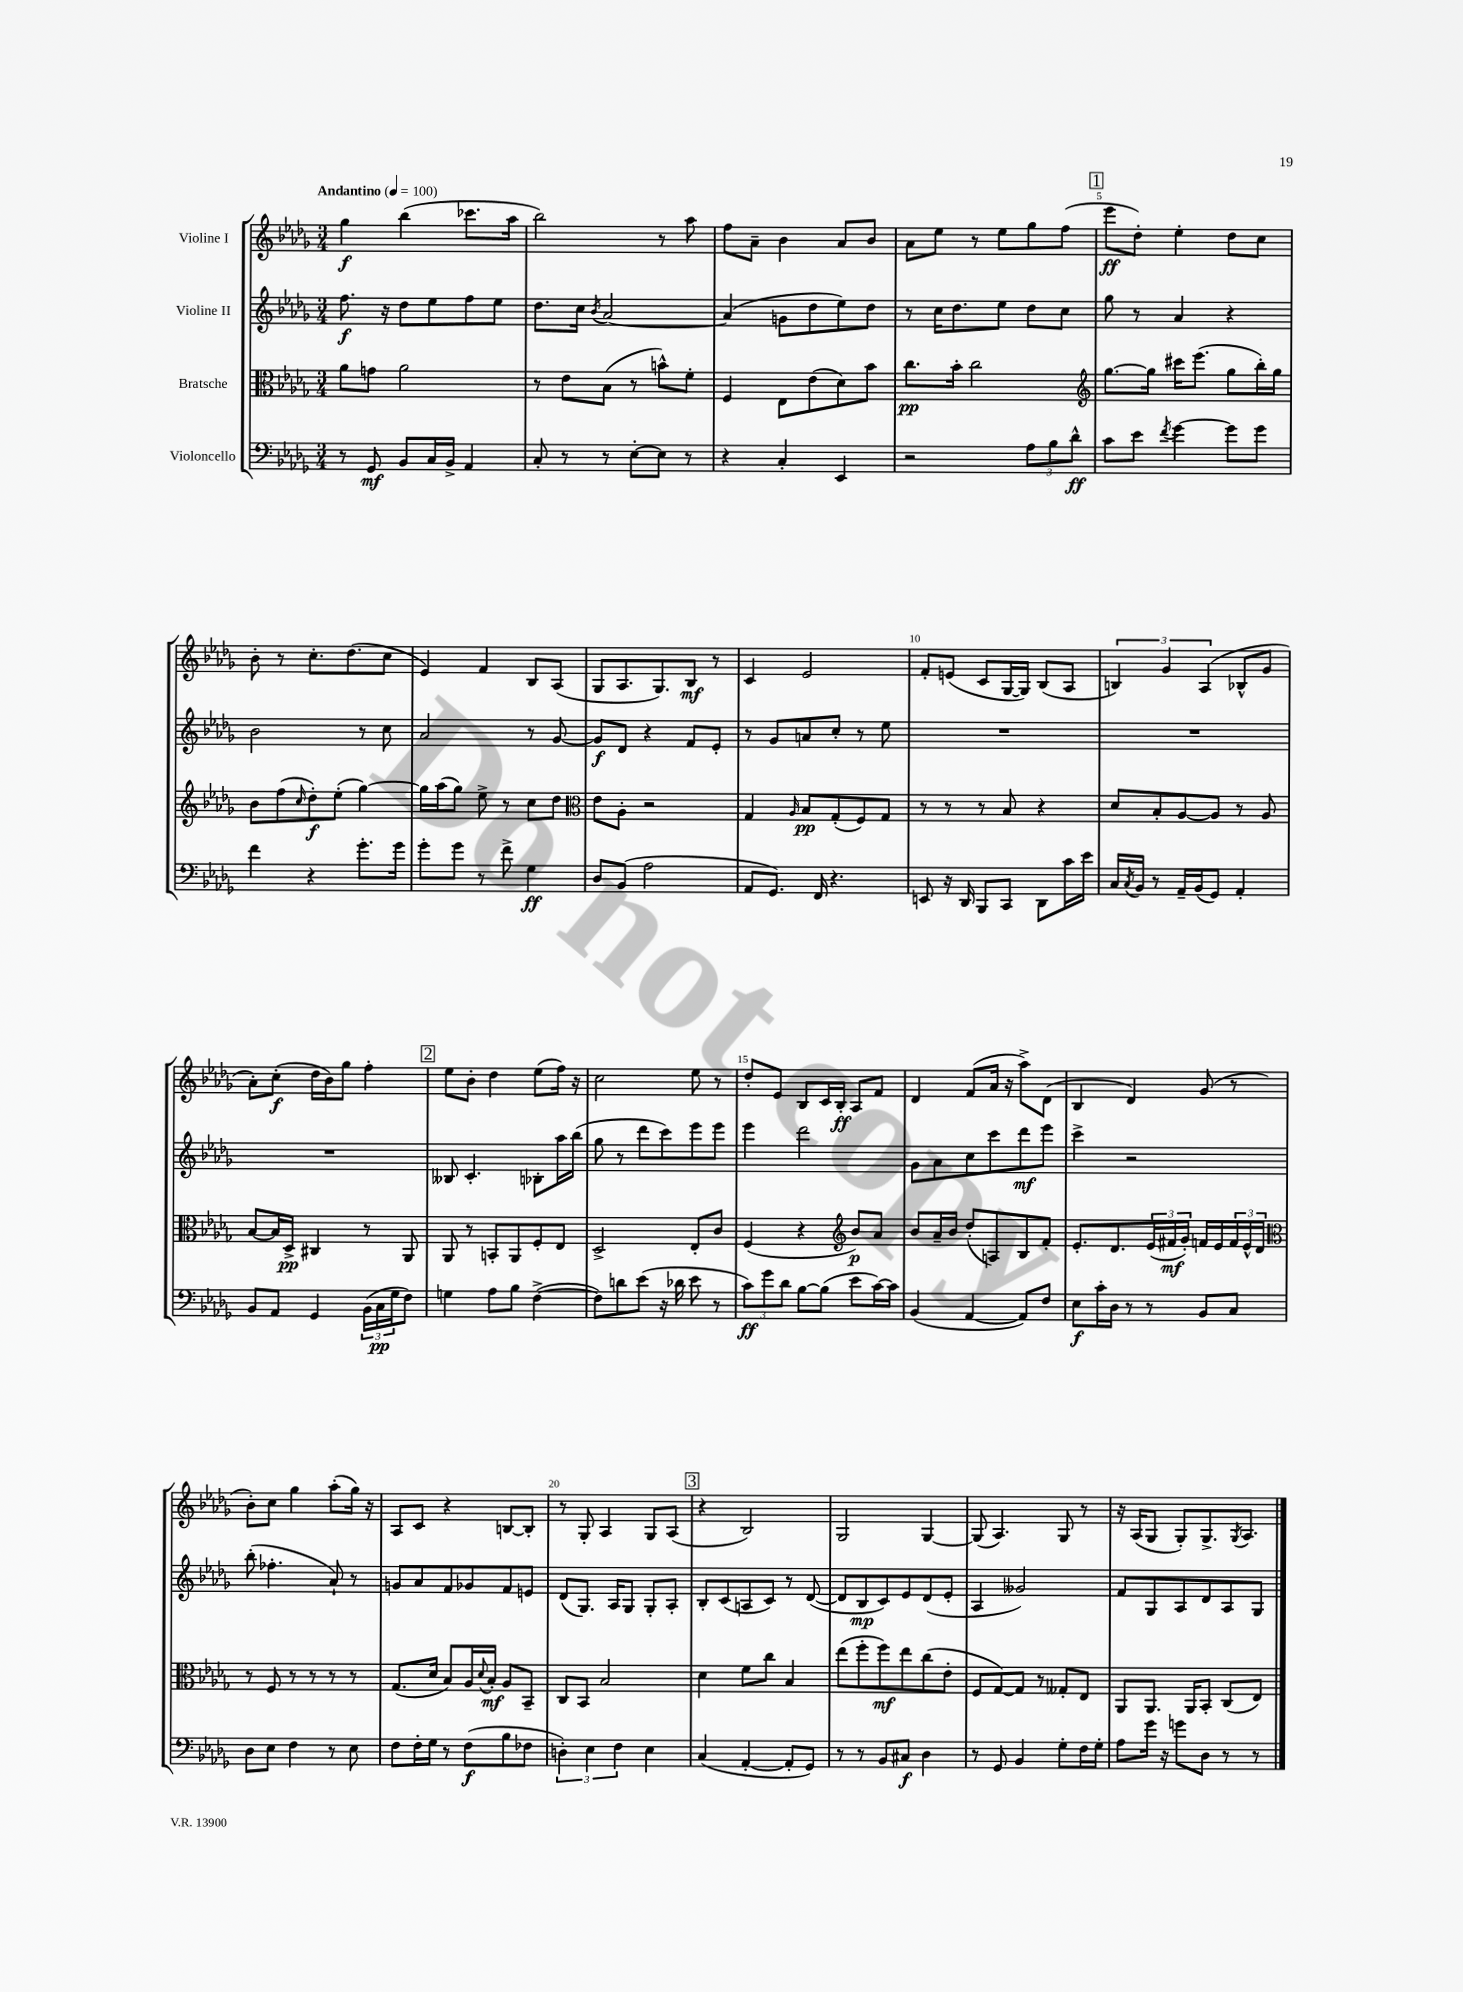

**kern	**dynam	**kern	**dynam	**kern	**dynam	**kern	**dynam
*part4	*part4	*part3	*part3	*part2	*part2	*part1	*part1
*staff4	*staff4	*staff3	*staff3	*staff2	*staff2	*staff1	*staff1
*I"Violoncello	*	*I"Bratsche	*	*I"Violine II	*	*I"Violine I	*
*clefF4	*	*clefC3	*	*clefG2	*	*clefG2	*
*k[b-e-a-d-g-]	*	*k[b-e-a-d-g-]	*	*k[b-e-a-d-g-]	*	*k[b-e-a-d-g-]	*
*M3/4	*	*M3/4	*	*M3/4	*	*M3/4	*
*MM100	*	*MM100	*	*MM100	*	*MM100	*
=1	=1	=1	=1	=1	=1	=1	=1
!	!	!	!	!	!	!LO:TX:a:B:t=Andantino	!
8r	.	8a-\L	.	8.ff\	f	4gg-\	f
8GG-/	mf	8gn\J	.	.	.	.	.
.	.	.	.	16r	.	.	.
8BB-/L	.	2a-\	.	8dd-\L	.	(4bb-\	.
16C/L	.	.	.	8ee-\	.	.	.
16BB-^/JJ	.	.	.	.	.	.	.
4AA-/	.	.	.	8ff\	.	8.ccc-X\L	.
.	.	.	.	8ee-\J	.	.	.
.	.	.	.	.	.	16aa-\Jk	.
=2	=2	=2	=2	=2	=2	=2	=2
8C'/	.	8r	.	8.dd-\L	.	2bb-\)	.
8r	.	8e-\L	.	.	.	.	.
.	.	.	.	16cc\Jk	.	.	.
.	.	.	.	8qb-/	.	.	.
8r	.	(8B-\J	.	[2a-/	.	.	.
[8E-'\L	.	8r	.	.	.	.	.
8E-\J]	.	8bn^^\L)	.	.	.	8r	.
8r	.	8f'\J	.	.	.	8aa-\	.
=3	=3	=3	=3	=3	=3	=3	=3
4r	.	4F/	.	(4a-/]	.	8ff\L	.
.	.	.	.	.	.	8a-~\J	.
4C'/	.	8E-\L	.	8gn\L	.	4b-\	.
.	.	(8e-\	.	8dd-\	.	.	.
4EE-/	.	8d-\)	.	8ee-\)	.	8a-/L	.
.	.	8b-\J	.	8dd-\J	.	8b-/J	.
=4	=4	=4	=4	=4	=4	=4	=4
2r	.	8.cc\L	pp	8r	.	8a-\L	.
.	.	.	.	16cc\KL	.	8ee-\J	.
.	.	16b-'\Jk	.	8.dd-\	.	.	.
.	.	2cc\	.	.	.	8r	.
.	.	.	.	8ee-\J	.	8ee-\L	.
12A-\L	.	.	.	8dd-\L	.	8gg-\	.
12B-\	.	.	.	.	.	.	.
.	.	.	.	8cc\J	.	(8ff\J	.
12d-^^\J	ff	.	.	.	.	.	.
!!LO:REH:place=s1:t=1
=5	=5	=5	=5	=5	=5	=5	=5
*	*	*clefG2	*	*	*	*	*
8c\L	.	[8.gg-\L	.	8gg-\	.	8eee-\L	ff
8e-\J	.	.	.	8r	.	8dd-'\J)	.
.	.	16gg-\Jk]	.	.	.	.	.
8qf/	.	.	.	.	.	.	.
[4g-\	.	16ccc#X\KL	.	4a-/	.	4ee-'\	.
.	.	(8.eee-\J	.	.	.	.	.
8g-\L]	.	8gg-\L	.	4r	.	8dd-\L	.
8g-\J	.	16bb-'\L)	.	.	.	8cc\J	.
.	.	16gg-\JJ	.	.	.	.	.
!!LO:LB:g=z
=6	=6	=6	=6	=6	=6	=6	=6
4f\	.	8b-\L	.	2b-\	.	8b-'\	.
.	.	(8ff\	.	.	.	8r	.
.	.	16qqcc/	.	.	.	.	.
4r	.	8dd-'\)	f	.	.	8.cc'\L	.
.	.	(8ee-'\J	.	.	.	.	.
.	.	.	.	.	.	(8.dd-\	.
8.g-'\L	.	[4gg-\)	.	8r	.	.	.
.	.	.	.	8cc\	.	8cc\J	.
16g-\Jk	.	.	.	.	.	.	.
=7	=7	=7	=7	=7	=7	=7	=7
8g-'\L	.	16gg-\LL]	.	2a-/	.	4e-/)	.
.	.	(16aa-\J	.	.	.	.	.
8g-\J	.	8gg-\J)	.	.	.	.	.
8r	.	8ee-^\	.	.	.	4f/	.
8f^\	.	8r	.	.	.	.	.
4G-\	ff	8cc\L	.	8r	.	8B-/L	.
.	.	8dd-\J	.	[8g-/	.	(8A-/J	.
=8	=8	=8	=8	=8	=8	=8	=8
*	*	*clefC3	*	*	*	*	*
8D-/L	.	8e-\L	.	8g-/L]	f	8G-/L	.
(8BB-/J	.	8A-'\J	.	8d-/J	.	8.A-/	.
2A-\	.	2r	.	4r	.	.	.
.	.	.	.	.	.	8.G-/)	.
.	.	.	.	8f/L	.	8B-/J	mf
.	.	.	.	8e-'/J	.	8r	.
=9	=9	=9	=9	=9	=9	=9	=9
8AA-/L	.	4G-/	.	8r	.	4c/	.
8.GG-/J)	.	.	.	8g-/L	.	.	.
.	.	16qqA-/	.	.	.	.	.
.	.	8B-/L	pp	8an/	.	2e-/	.
16FF/	.	.	.	.	.	.	.
4.r	.	(8G-'/	.	8cc'/J	.	.	.
.	.	8F/)	.	8r	.	.	.
.	.	8G-/J	.	8ee-\	.	.	.
=10	=10	=10	=10	=10	=10	=10	=10
8EEn/	.	8r	.	2.r	.	8f'/L	.
16r	.	8r	.	.	.	(8en/J	.
16DD-/	.	.	.	.	.	.	.
8BBB-/L	.	8r	.	.	.	8c/L	.
8CC/J	.	8B-/	.	.	.	[16G-/L	.
.	.	.	.	.	.	16G-/JJ])	.
8DD-\L	.	4r	.	.	.	(8B-/L	.
16c\L	.	.	.	.	.	8A-/J	.
16e-\JJ	.	.	.	.	.	.	.
=11	=11	=11	=11	=11	=11	=11	=11
16C/LL	.	8d-/L	.	2.r	.	6Bn/)	.
8qC/	.	.	.	.	.	.	.
16BB-/JJ	.	.	.	.	.	.	.
8r	.	8B-'/	.	.	.	.	.
.	.	.	.	.	.	6g-/	.
16AA-~/LL	.	[8A-/	.	.	.	.	.
(16BB-/J	.	.	.	.	.	.	.
.	.	.	.	.	.	(6A-/	.
8GG-/J)	.	8A-/J]	.	.	.	.	.
4AA-'/	.	8r	.	.	.	8B-X^^/L	.
.	.	8A-/	.	.	.	8g-/J	.
!!LO:LB:g=z
=12	=12	=12	=12	=12	=12	=12	=12
8BB-/L	.	[8B-/L	.	2.r	.	8a-'\L)	.
8AA-/J	.	16B-/L]	.	.	.	(8cc'\J	f
.	.	16D-^/JJ	pp	.	.	.	.
4GG-/	.	4C#X/	.	.	.	16dd-\LL	.
.	.	.	.	.	.	16b-\J)	.
.	.	.	.	.	.	8gg-\J	.
(24BB-\LL	.	8r	.	.	.	4ff'\	.
24C\	pp	.	.	.	.	.	.
24G-\J	.	.	.	.	.	.	.
8F\J)	.	8AA-/	.	.	.	.	.
!!LO:REH:place=s1:t=2
=13	=13	=13	=13	=13	=13	=13	=13
4Gn\	.	8AA-/	.	8B--X/	.	8ee-\L	.
.	.	8r	.	4.c'/	.	8b-'\J	.
8A-\L	.	8BBn'/L	.	.	.	4dd-\	.
8B-\J	.	8AA-/	.	.	.	.	.
([4F^\	.	8F'/	.	8B-X'\L	.	(8ee-\L	.
.	.	8E-/J	.	16aa-\L	.	16ff\Jk)	.
.	.	.	.	(16bb-\JJ	.	16r	.
=14	=14	=14	=14	=14	=14	=14	=14
8F\L])	.	2D-^/	.	8gg-\	.	2cc\	.
8dn\	.	.	.	8r	.	.	.
(8e-\J	.	.	.	8ddd-\L	.	.	.
16r	.	.	.	8ccc\)	.	.	.
16d-X\	.	.	.	.	.	.	.
8e-\	.	8E-'/L	.	8eee-\	.	8ee-\	.
8r	.	8c/J	.	8eee-\J	.	8r	.
=15	=15	=15	=15	=15	=15	=15	=15
12c\L)	ff	(4F/	.	4eee-\	.	8dd-'/L	.
12g-\	.	.	.	.	.	.	.
.	.	.	.	.	.	8e-/J	.
12d-\J	.	.	.	.	.	.	.
[8B-\L	.	4r	.	2ddd-\	.	8B-/L	.
(8B-\J]	.	.	.	.	.	16c/L	.
.	.	.	.	.	.	16B-'/JJ	ff
*	*	*clefG2	*	*	*	*	*
8e-\L	.	8b-/L)	p	.	.	8A-/L	.
[16c\L)	.	8a-/J	.	.	.	8f/J	.
16c\JJ]	.	.	.	.	.	.	.
=16	=16	=16	=16	=16	=16	=16	=16
(4BB-/	.	8b-/L	.	8g-\L	.	4d-/	.
.	.	16a-~/L	.	8a-\	.	.	.
.	.	16b-/JJ	.	.	.	.	.
[4AA-/	.	(8dd-'/L	.	8cc\	.	(8f/L	.
.	.	8An/)	.	8ccc\	.	16a-/Jk	.
.	.	.	.	.	.	16r	.
8AA-/L])	.	8B-/	.	8ddd-\	mf	8aa-^\L)	.
8F/J	.	8f'/J	.	8eee-\J	.	(8d-\J	.
=17	=17	=17	=17	=17	=17	=17	=17
8E-\L	f	8.e-'/L	.	4ccc^\	.	4B-/	.
16c'\L	.	.	.	.	.	.	.
16D-\JJ	.	8.d-/	.	.	.	.	.
8r	.	.	.	2r	.	4d-/)	.
8r	.	(24e-/L	.	.	.	.	.
.	.	24f#X/	mf	.	.	.	.
.	.	24g-'/JJ)	.	.	.	.	.
8BB-/L	.	16fn/LL	.	.	.	(8g-/	.
.	.	16e-/	.	.	.	.	.
8C/J	.	24f/	.	.	.	8r	.
.	.	24e-^^/	.	.	.	.	.
.	.	24d-/JJ	.	.	.	.	.
!!LO:LB:g=z
=18	=18	=18	=18	=18	=18	=18	=18
*	*	*clefC3	*	*	*	*	*
8D-\L	.	8r	.	(8bb-'\	.	8b-'\L)	.
8E-\J	.	8F/	.	4.ff-X'\	.	8cc\J	.
4F\	.	8r	.	.	.	4gg-\	.
.	.	8r	.	.	.	.	.
8r	.	8r	.	8a-`/)	.	(8aa-'\L	.
8E-\	.	8r	.	8r	.	16gg-\Jk)	.
.	.	.	.	.	.	16r	.
=19	=19	=19	=19	=19	=19	=19	=19
8F\L	.	(8.G-/L	.	8gn/L	.	8A-/L	.
16F'\L	.	.	.	8a-/	.	8c/J	.
16G-\JJ	.	16d-/Jk	.	.	.	.	.
8r	.	8B-/L)	.	8f/	.	4r	.
(8F\L	f	16A-/L	.	8g-X/	.	.	.
.	.	8qqd-/	.	.	.	.	.
.	.	16B-'/JJ	mf	.	.	.	.
8B-\	.	8A-/L	.	8f/	.	[8Bn/L	.
8F-X\J	.	8BB-~/J	.	8en/J	.	8B'/J]	.
=20	=20	=20	=20	=20	=20	=20	=20
6Dn'\)	.	8C/L	.	(8d-/L	.	8r	.
.	.	8BB-/J	.	8.G-/J)	.	8G-'/	.
6E-\	.	.	.	.	.	.	.
.	.	2B-/	.	.	.	4A-/	.
.	.	.	.	16A-/KL	.	.	.
6F\	.	.	.	.	.	.	.
.	.	.	.	8G-/J	.	.	.
4E-\	.	.	.	8G-'/L	.	8G-/L	.
.	.	.	.	8A-'/J	.	(8A-/J	.
!!LO:REH:place=s1:t=3
=21	=21	=21	=21	=21	=21	=21	=21
(4C/	.	4d-\	.	8B-'/L	.	4r	.
.	.	.	.	(8c/	.	.	.
[4AA-'/	.	8f\L	.	8An/	.	2B-/)	.
.	.	8cc\J	.	8c/J)	.	.	.
8AA-'/L]	.	4B-/	.	8r	.	.	.
8GG-/J)	.	.	.	([8d-/	.	.	.
=22	=22	=22	=22	=22	=22	=22	=22
8r	.	(8ee-\L	.	8d-/L]	.	2G-/	.
8r	.	8ff'\	.	8B-/	mp	.	.
8BB-/L	.	8ff\)	mf	8c/)	.	.	.
8C#X/J	f	8ee-\	.	8e-/	.	.	.
4D-\	.	(8cc\	.	(8d-/	.	[4G-/	.
.	.	8e-'\J	.	8e-'/J	.	.	.
=23	=23	=23	=23	=23	=23	=23	=23
8r	.	8F/L	.	4A-/	.	(8G-/]	.
8GG-/	.	[8G-/)	.	.	.	4.A-/)	.
4BB-/	.	8G-/J]	.	2g--X/)	.	.	.
.	.	8r	.	.	.	.	.
8G-'\L	.	8G--X'/L	.	.	.	8G-/	.
16F\L	.	8E-/J	.	.	.	8r	.
16G-'\JJ	.	.	.	.	.	.	.
=24	=24	=24	=24	=24	=24	=24	=24
8A-\L	.	8AA-/L	.	8f/L	.	16r	.
.	.	.	.	.	.	(16A-/KL	.
16g-\Jk	.	8.AA-/J	.	8G-/	.	8G-/J	.
16r	.	.	.	.	.	.	.
8gn\L	.	.	.	8A-/	.	8G-'/L)	.
.	.	16AA-/KL	.	.	.	.	.
8D-\J	.	8BB-'/J	.	8d-/	.	8.G-^/	.
8r	.	(8C/L	.	8A-/	.	.	.
.	.	.	.	.	.	8qG-/	.
.	.	.	.	.	.	8.A-/J	.
8r	.	8E-/J)	.	8G-/J	.	.	.
==	==	==	==	==	==	==	==
*-	*-	*-	*-	*-	*-	*-	*-
